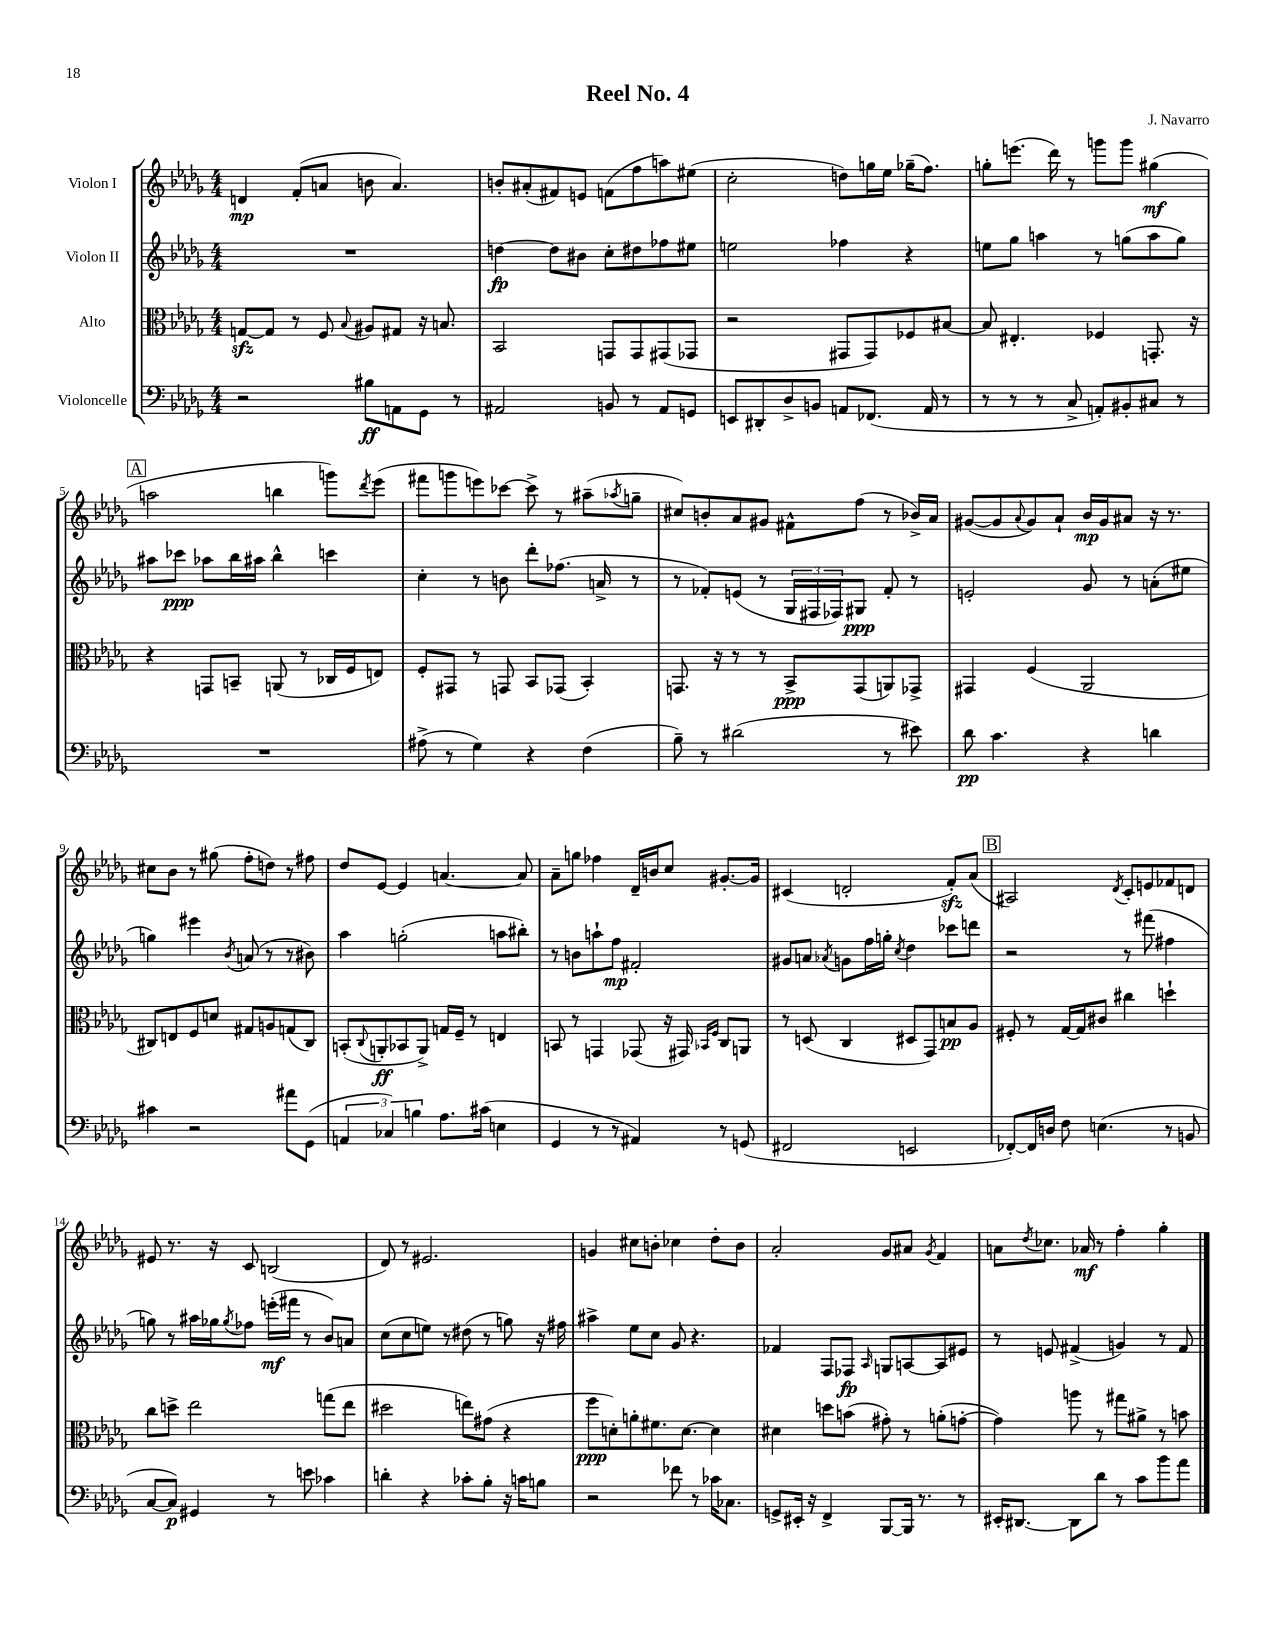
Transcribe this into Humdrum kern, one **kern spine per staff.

**kern	**kern	**kern	**kern
*staff4	*staff3	*staff2	*staff1
*clefF4	*clefC3	*clefG2	*clefG2
*k[b-e-a-d-g-]	*k[b-e-a-d-g-]	*k[b-e-a-d-g-]	*k[b-e-a-d-g-]
*M4/4	*M4/4	*M4/4	*M4/4
2r	[8G	1r	4d
.	8G]	.	.
.	8r	.	(8f'
.	8F	.	8a
.	8qqB-	.	.
8B#	8A#	.	8b
8AA	8G#	.	4.a)
8GG-	16r	.	.
.	8.B	.	.
8r	.	.	.
=	=	=	=
2AA#	2BB-	[4dd	8b'
.	.	.	(8a#'
.	.	8dd]	8f#)
.	.	8b#	8e
8BB	8GG	8cc'	(8f
8r	8GG	8dd#	8ff
8AA#	(8GG#	8ff-	8aa)
8GG	8GG-	8ee#	(8ee#
=	=	=	=
8EE	2r	2ee	2cc'
8DD#'	.	.	.
8D-^	.	.	.
8BB	.	.	.
8AA	8GG#	4ff-	8dd)
(8.FF-	8GG#)	.	16gg
.	.	.	16ee-
.	8F-	4r	(16gg-~
16AA	.	.	8.ff)
8r	[8B#	.	.
=	=	=	=
8r	8B#]	8ee	8gg'
8r	4.E#'	8gg-	(8.eee
8r	.	4aa	.
.	.	.	16ddd-)
8C^	.	.	8r
8AA')	4F-	8r	8ggg
8BB#'	.	(8gg	8ggg
8C#	8.GG'	8aa	(4gg#
8r	.	8gg)	.
.	16r	.	.
=	=	=	=
1r	4r	8aa#	2aa
.	.	8ccc-	.
.	8GG	8aa-	.
.	8BB~	16bb-	.
.	.	16aa#	.
.	(8AA	4bb-^^	4bb
.	8r	.	.
.	16C-	4ccc	8ggg)
.	16F	.	.
.	.	.	8qddd-
.	8E)	.	(8eee-
=	=	=	=
(8A#^	8F'	4cc'	8fff#
8r	8GG#	.	8ggg
4G-)	8r	8r	8eee)
.	8GG	8b	[8ccc-
4r	8BB-	8ddd-'	8ccc-^]
.	(8GG-	(8.ff-	8r
(4F	4BB-')	.	(8aa#~
.	.	16a^	.
.	.	.	8qaa-
.	.	8r	8gg~
=	=	=	=
8B-~)	8.GG	8r	8cc#)
8r	.	8f-')	8b'
.	16r	.	.
(2d#	8r	(8e	8a-
.	8r	8r	8g#
.	8BB-^	24G-	8f#^^
.	.	24F#	.
.	.	24F-)	.
.	(8GG	8G#	(8ff
8r	8AA)	8f-'	8r
8e#)	8GG-^	8r	16b-^)
.	.	.	16a-
=	=	=	=
8d-	4GG#	2e'	([8g#
4.c	.	.	8g#]
.	.	.	8qqa-
.	(4F	.	8g#)
.	.	.	8a-`
4r	2AA-	8g-	16b-
.	.	.	16g#
.	.	8r	8a#
4d	.	(8a'	16r
.	.	.	8.r
.	.	8ee#	.
=	=	=	=
4c#	8C#)	4gg)	8cc#
.	8E	.	8b-
2r	8F	4eee#	8r
.	8d	.	(8gg#
.	.	8qb-	.
.	8G#	(8a	8ff'
.	8A	8r	8dd)
8a#	(8G	8r	8r
(8GG-	8C#)	8b#)	8ff#
=	=	=	=
6AA	(8BB'	4aa-	8dd-
.	8qqC	.	.
.	8AA'	.	[8e-
6C-)	.	.	.
.	8BB-	(2gg'	4e-]
6B	.	.	.
.	8AA^)	.	.
8.A-	16G	.	[4.a
.	16F~	.	.
.	8r	.	.
(16c#	.	.	.
4E	4E	8aa	.
.	.	8bb#')	8a]
=	=	=	=
4GG-	8BB	8r	8a-~
.	8r	8b	8gg
8r	4GG	8aa`	4ff-
8r	.	8ff	.
4AA#)	(8GG-	2f#'	16d-~
.	.	.	16b
.	16r	.	8cc
.	16GG#)	.	.
.	16qqBB-	.	.
.	16qqF	.	.
8r	8C	.	[8.g#'
(8GG	8AA	.	.
.	.	.	16g#]
=	=	=	=
2FF#	8r	8g#	(4c#
.	(8D	8a	.
.	.	8qa-	.
.	4C	8g	2d'
.	.	16ff	.
.	.	16gg'	.
.	.	8qcc	.
2EE	8D#	4dd-	.
.	8GG-)	.	.
.	8B	8ccc-	8f')
.	8A-	8ddd	(8a-
=	=	=	=
[8FF-')	8F#'	2r	2A#)
16FF-]	8r	.	.
16D	.	.	.
8F	[16G-	.	.
.	16G-]	.	.
(4.E	8c#	.	.
.	.	.	8qd-
.	4cc#	8r	8c'
.	.	(8fff#	8e
8r	4dd`	4ff#	8f-
8BB	.	.	8d
=	=	=	=
[8C	8cc	8gg)	8e#
8C])	8dd^	8r	8.r
4GG#	2ee-	16aa#	.
.	.	16gg-	16r
.	.	8qgg-	.
.	.	8ff-	8c
8r	.	(16eee'	(2B
.	.	16fff#	.
8e	.	8r	.
4c-	(8gg	8b-)	.
.	8ee-	8a	.
=	=	=	=
4d'	2dd#	(8cc	8d-)
.	.	8cc	8r
4r	.	8ee)	2.e#
.	.	8r	.
8c-'	8ee)	(8dd#	.
8B-'	(8g#	8r	.
16r	4r	8gg)	.
16c	.	.	.
8B	.	16r	.
.	.	16ff#	.
=	=	=	=
2r	8ff	4aa#^	4g
.	8d')	.	.
.	8a'	8ee-	8cc#
.	8.f#	8cc	8b'
8f-	.	8g-	4cc-
.	[8.d	.	.
8r	.	4.r	.
16c-	4d]	.	8dd-'
8.C-	.	.	.
.	.	.	8b
=	=	=	=
8GG^	4d#	4f-	2a-'
16EE#'	.	.	.
16r	.	.	.
4FF^	8dd	8F	.
.	(8b	8F-	.
.	.	16qqA-	.
[8BBB-	8g#')	8G	8g-
16BBB-]	8r	[8A	8a#
8.r	.	.	.
.	.	.	8qg-
.	(8a'	8A]	4f
8r	[8g'	8e#	.
=	=	=	=
16EE#'	4g])	8r	8a
[8.DD#	.	.	.
.	.	.	8qdd-
.	.	8e	8.cc-
8DD#]	8aa	(4f#^	.
.	.	.	16a-
8d-	8r	.	8r
8r	8gg#	4g)	4ff'
8c	8a#^	.	.
8b-	8r	8r	4gg-'
8a-	8b	8f#	.
==	==	==	==
*-	*-	*-	*-
